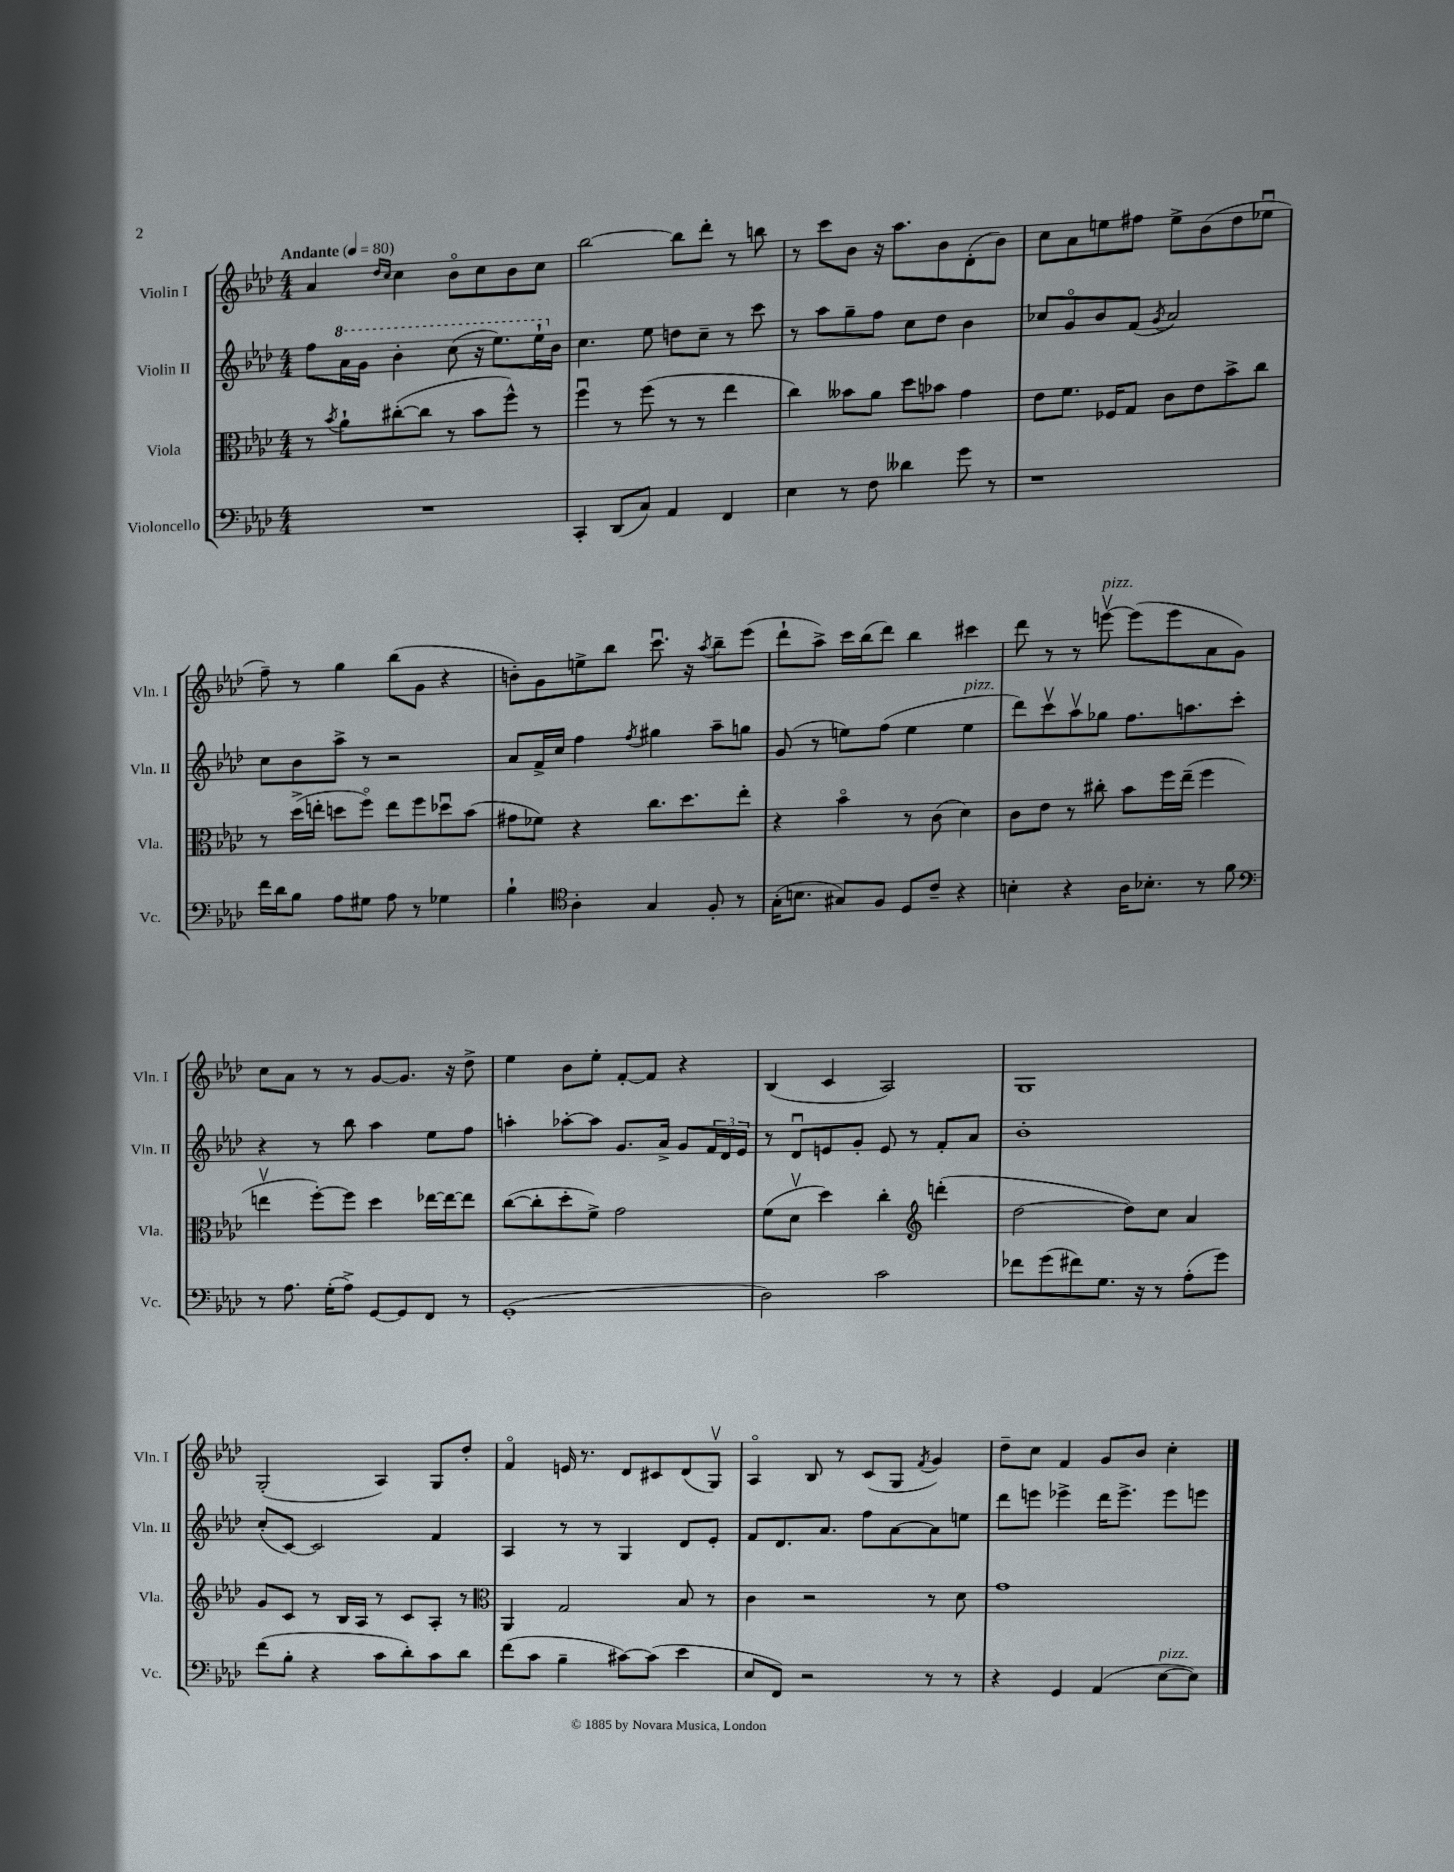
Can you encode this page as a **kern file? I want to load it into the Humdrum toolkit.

**kern	**kern	**kern	**kern
*part4	*part3	*part2	*part1
*staff4	*staff3	*staff2	*staff1
*I"Violoncello	*I"Viola	*I"Violin II	*I"Violin I
*I'Vc.	*I'Vla.	*I'Vln. II	*I'Vln. I
*clefF4	*clefC3	*clefG2	*clefG2
*k[b-e-a-d-]	*k[b-e-a-d-]	*k[b-e-a-d-]	*k[b-e-a-d-]
*M4/4	*M4/4	*M4/4	*M4/4
*MM80	*MM80	*MM80	*MM80
=1	=1	=1	=1
!	!	!	!LO:TX:a:B:t=Andante
1r	8r	8ff\L	4a-/
.	8qb-/	.	.
*	*	*8va	*
.	8a-`\L	16aa-\L	.
.	.	16gg\JJ	.
.	.	.	16qqdd-/LL
.	.	.	16qqcc/JJ
.	([8cc#X'\	4bb-'\	4cc\
.	8cc#\J]	.	.
.	8r	(8ccc\	8b-\L
.	8b-\L	16r	8cc\
.	.	8.eee-\L)	.
.	8ff^^\J)	.	8b-\
.	8r	16eee-`\L	8cc\J
*	*	*X8va	*
.	.	16b-\JJ	.
=2	=2	=2	=2
4CC'/	4ffu\	4.cc\	[2bb-\
(8DD-/L	8r	.	.
8C/J)	(8ff\	8ee-\	.
4AA-/	8r	8ddn\L	8bb-\L]
.	8r	8cc~\J	8ddd-'\J
4FF/	4ee-\	8r	8r
.	.	8ccc\	8bbn\
=3	=3	=3	=3
4E-\	4cc\)	8r	8r
.	.	8aa-\L	8ccc\L
8r	8b--X\L	8gg~\	8b-\J
8F\	8a-\J	8ff\J	16r
.	.	.	8.aa-\L
4d--X\	8dd-\L	8cc\L	.
.	8b-X\J	8dd-\J	8b-\
8g\	4g\	4b-\	(8d-'\
8r	.	.	8b-\J)
=4	=4	=4	=4
1r	8e-\L	8cc-X/L	8cc\L
.	8.f\J	8g/	8a-\
.	.	8b-/	8een\
.	16F-X/KL	.	.
.	8G/J	(8f/J	8ff#X\J
.	.	8qg/	.
.	8c\L	2a-/)	8ee^\L
.	8e-\	.	(8b-\
.	8b-^\	.	8dd-\
.	8cc\J	.	8ee-Xu\J
!!LO:LB:g=z
=5	=5	=5	=5
16f\LL	8r	8cc\L	8ff~\)
16d-\J	.	.	.
8B-\J	(16dd-^\LL	8b-\	8r
.	16een'\JJ	.	.
8A-\L	8ddn\L	8aa-^\J	4gg\
8G#X\J	8ff\J)	8r	.
8A-\	8ee\L	2r	(8bb-\L
8r	8ff\	.	8g\J
4G-X\	8dd-Xu\	.	4r
.	(8b-\J	.	.
=6	=6	=6	=6
4B-`\	8g#X\L	8a-/L	8bn'\L)
.	8f-X\J)	16f^/L	8g\
.	.	16cc/JJ	.
*clefC4	*	*	*
4A-'\	4r	4ff\	8een^\
.	.	.	8bb-\J
.	.	8qff/	.
4G/	8.cc\L	4gg#X\	8.cccu\
.	8.dd-\	.	16r
.	.	.	8qaa-/
8F'/	.	8aa-~\L	8bb-~\L
8r	8ee-'\J	8ggn\J	(8eee-\J
=7	=7	=7	=7
(16G'\KL	4r	(8g/	8ddd-`\L
8.Bn\J	.	.	.
.	.	8r	8aa-^\J)
8G#X/L)	4b-\	8een\L)	16ccc\LL
.	.	.	(16bb-\J
8F/J	.	(8ff\J	8ddd-\J)
8D-/L	8r	4ee\	4bb-\
8c~/J	(8c\	.	.
!	!	!LO:TX:a:i:t=pizz.	!
4r	4d-\)	4ee\	4ccc#X\
=8	=8	=8	=8
4Bn'\	8c\L	8ddd-\L)	8ddd-\
.	8e-\J	8cccv\	8r
4r	8r	8aa-v\	8r
!	!	!	!LO:TX:a:i:t=pizz.
.	8cc#X'\	8gg-X\J	[8eeenv\
16A-\KL	8b-\L	8.ff\L	(8eee\L]
8.B-X'\J	.	.	.
.	16ff\L	.	8eee\
.	(16ee-~\JJ	8.aan\	.
8r	4ff\	.	8a-\
8f\	.	8ccc'\J	8g\J)
!!LO:LB:g=z
=9	=9	=9	=9
*clefF4	*	*	*
8r	4eenv\	4r	8cc\L
8.A-\	.	.	8a-\J
.	[8ff'\L)	8r	8r
(16G'\KL	.	.	.
8A-^\J)	8ff\J]	8bb-\	8r
[8GG/L	4dd-\	4aa-\	[8g/L
8GG/]	.	.	8.g/J]
8FF/J	[16ee-X\LL	8ee-\L	.
.	16ee-\J_	.	16r
8r	8ee-\J]	8ff\J	8dd-^\
=10	=10	=10	=10
(1GG'	([8cc\L	4aan'\	4ee-\
.	8cc'\]	.	.
.	8dd-'\	[8aa-X'\L	8b-\L
.	8f^\J)	8aa-\J]	8ee-'\J
.	2g\	8.g/L	[8f'/L
.	.	.	8f/J]
.	.	16a-^/Jk	.
.	.	8g/L	4r
.	.	24f/L	.
.	.	24d-/	.
.	.	24e-/JJ	.
=11	=11	=11	=11
2D-\)	(8f\L	8r	(4B-/
.	8d-v\J	8d-u/L	.
.	4dd-\)	8en/	4c/
.	.	8g'/J	.
2c\	4cc'\	8e/	2A-/)
.	.	8r	.
*	*clefG2	*	*
.	(4dddn'\	8f'/L	.
.	.	8a-/J	.
=12	=12	=12	=12
8f-X\L	[2dd-\	1b-'	1G
(8g\	.	.	.
8f#X\)	.	.	.
8.G\J	.	.	.
.	8dd-\L])	.	.
16r	.	.	.
8r	8cc\J	.	.
(8A-'\L	4a-/	.	.
8g\J)	.	.	.
!!LO:LB:g=z
=13	=13	=13	=13
(8f\L	8g/L	(8cc'/L	(2G'/
8B-'\J	8c/J	[8c/J)	.
4r	8r	2c/]	.
.	16B-/LL	.	.
.	16A-/JJ	.	.
8c\L	8r	.	4A-/)
8d-'\)	8c/L	.	.
8c\	8A-'/J	4f/	8G/L
8d-\J	8r	.	8dd-'/J
=14	=14	=14	=14
*	*clefC3	*	*
(8f\L	4AA-/	4A-/	4f/
8c\J	.	.	.
4B-~\	2G/	8r	16en/
.	.	.	8.r
.	.	8r	.
[8c#X\L)	.	4G/	8d-/L
(8c#\J]	.	.	8c#X/
4e-\	8B-/	8d-/L	(8d-/
.	8r	8e-'/J	8Gv/J)
=15	=15	=15	=15
8E-/L	4c\	8f/L	4A-/
8FF/J)	.	8.d-/	.
2r	2r	.	8B-/
.	.	8.a-/J	.
.	.	.	8r
.	.	8ff\L	(8c/L
.	.	[8a-\	8G/J
.	.	.	8qf/
8r	8r	8a-\]	4g/)
8r	8d-\	8een\J	.
=16	=16	=16	=16
4r	1g	8ddd-\L	8dd-~\L
.	.	8eeen\J	8cc\J
4GG/	.	4eee-X^\	4f/
(4AA-/	.	16ddd-\KL	8g/L
.	.	8.eee-^\J	.
.	.	.	8b-/J
!LO:TX:a:i:t=pizz.	!	!	!
[8E-\L	.	8eee-\L	4cc'\
8E-\J])	.	8eeen\J	.
==	==	==	==
*-	*-	*-	*-
